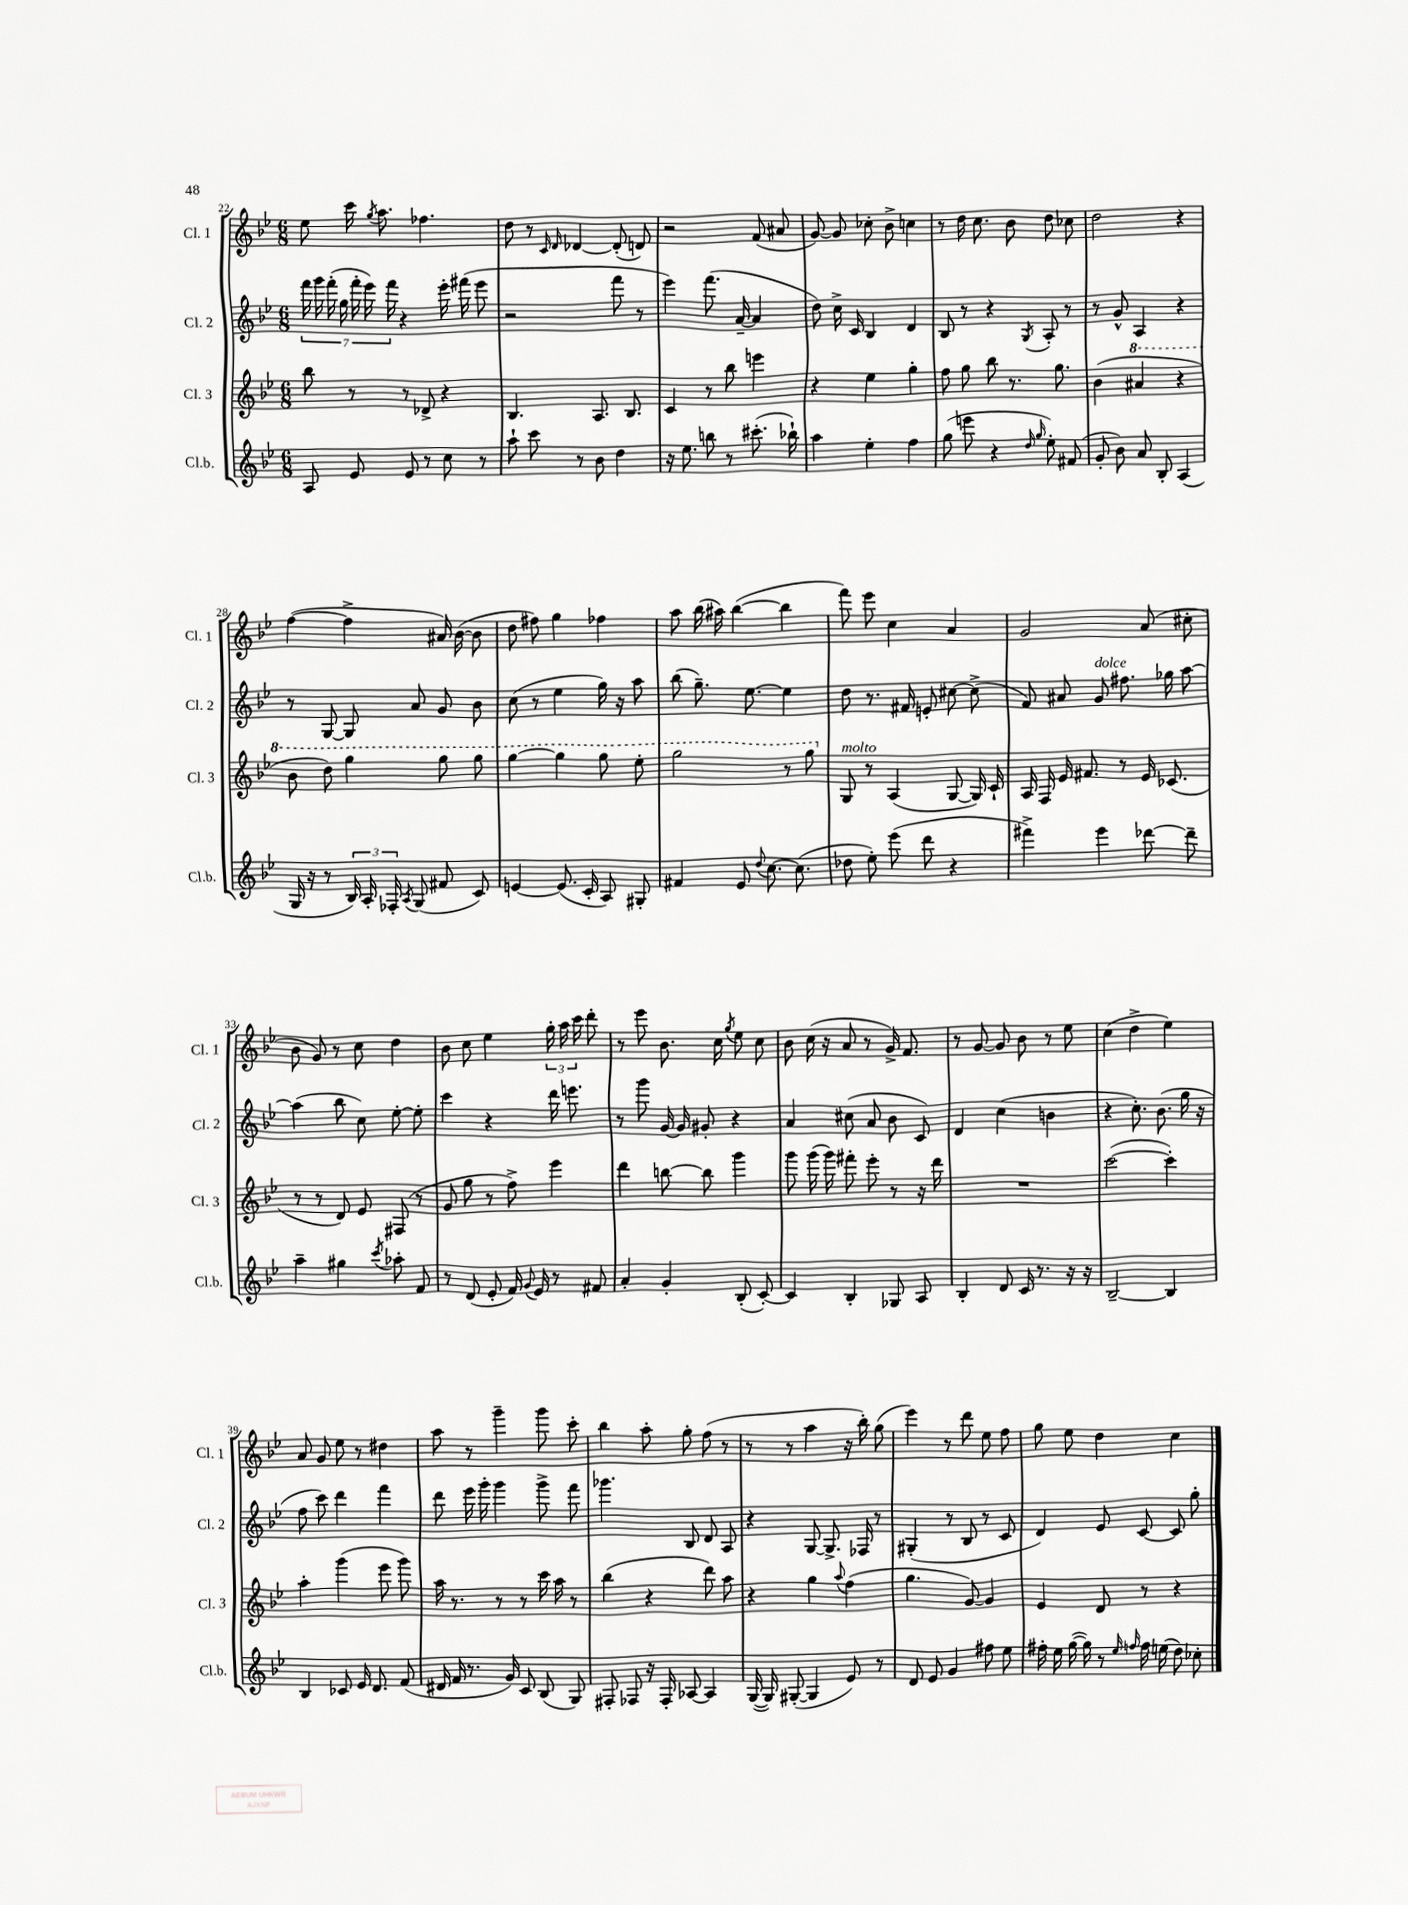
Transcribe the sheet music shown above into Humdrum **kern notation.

**kern	**kern	**kern	**kern
*part4	*part3	*part2	*part1
*staff4	*staff3	*staff2	*staff1
*I"Cl.b.	*I"Cl. 3	*I"Cl. 2	*I"Cl. 1
*I'Cl.b.	*I'Cl. 3	*I'Cl. 2	*I'Cl. 1
*clefG2	*clefG2	*clefG2	*clefG2
*k[b-e-]	*k[b-e-]	*k[b-e-]	*k[b-e-]
*M6/8	*M6/8	*M6/8	*M6/8
=22	=22	=22	=22
8A/	8bb-\	28fff\	8ee-\
.	.	28ggg\	.
.	.	(28fff'\	.
.	.	28gg\	.
8e-/	8r	.	16ccc\
.	.	28fff'\	.
.	.	28eee-\)	.
.	.	.	8qgg/
.	.	.	8.aa\
.	.	28fff\	.
8e-/	8r	4r	.
8r	8d-X^/	.	4.ff-X\
8cc\	4r	16eee-'\	.
.	.	(16fff#X\	.
8r	.	8eee-\	.
=23	=23	=23	=23
8aa`\	4.B-/	2r	8dd\
8ccc\	.	.	8r
.	.	.	16qqc/
.	.	.	16qqd/
8r	.	.	[4d-X/
8b-\	8.A/	.	.
4dd\	.	8fff\	(8d-'/]
.	8.B-/	.	.
.	.	8r	8dn/)
=24	=24	=24	=24
16r	4c/	4eee-\)	2r
8.ee-\	.	.	.
8bbn\	8r	(8.fff\	.
8r	8bb-\	.	.
.	.	[16a~/	.
(8.ccc#X'\	4eeen\	4a/]	(8f/
.	.	.	8a#X/
16bb-X`\)	.	.	.
=25	=25	=25	=25
4aa\	4r	8dd\)	[8g/)
.	.	16cc^\	8g/]
.	.	16c/	.
4ee-'\	4ee-\	4B-/	8cc-X'\
.	.	.	8b-^\
4ff\	4gg'\	4d/	4ccn\
=26	=26	=26	=26
(8gg\	8ff\	8B-/	8r
8eeen\	8gg\	8r	16dd\
.	.	.	8.cc\
4r	8bb-\	4r	.
.	8.r	.	8b-\
16qqdd/	.	.	.
16qqgg/	.	8qG/	.
8ee-'\)	.	8A'/	8dd\
.	8.gg\	.	.
(8f#X/	.	8r	8cc-X\
=27	=27	=27	=27
8g'/	(4b-\	8r	2dd\
8b-\)	.	8g^^/	.
*	*8va	*	*
8a/	4aa#X/	4A/	.
8B-'/	.	.	.
(4A/	4r	4r	4r
!!LO:LB:g=z
=28	=28	=28	=28
16G/	8bb-\	8r	([4ff\
16r	.	.	.
8r	8ddd\)	[8G/	.
24B-/)	4ggg\	8G/]	4ff^\]
24A'/	.	.	.
24F-X'/	.	.	.
8qA/	.	.	.
(8G/	.	8a/	.
8f#X/	8ggg\	8g/	16a#X/)
.	.	.	([16b-\
8c/)	8ggg\	8b-\	8b-\]
=29	=29	=29	=29
[4en/	[4ggg\	(8cc\	8dd\
.	.	8r	8ff#X\)
(8.e/]	4ggg\]	4ee-\	4gg\
16c'/	.	.	.
8A/)	8ggg\	16gg\)	4ff-X\
.	.	16r	.
8G#X'/	8eee-'\	8aa\	.
=30	=30	=30	=30
4f#X/	2ggg\	(8bb-\	8aa\
.	.	8.gg~\)	(16bb-\
.	.	.	16aa#X\)
8e-/	.	.	([4bb-\
.	.	[8.ee-\	.
8qqdd/	.	.	.
[8.cc\	.	.	.
.	8r	4ee-\]	4bb-\]
(8.cc\]	.	.	.
.	8ggg\	.	.
=31	=31	=31	=31
*	*X8va	*	*
!	!LO:TX:a:i:t=molto	!	!
8dd-X\	8G/	8dd\	8fff\)
8ee-'\)	8r	8.r	8eee-\
(8eee-\	(4A/	.	4cc\
.	.	16f#X/	.
8ddd\	.	8en'/	.
4r	[8G/	[8cc#X\	4a/
.	16G/])	(8cc#^\]	.
.	16c`/	.	.
=32	=32	=32	=32
4fff#X^\)	16A/	8f/)	2g/
.	16F/	.	.
.	16e-/	8a#X/	.
.	8.f#X/	.	.
!	!	!LO:TX:a:i:t=dolce	!
4eee-\	.	8g/	.
.	8r	8.ff#X\	.
[8ddd-X\	16e-/	.	(8a/
.	(8.c-X/	16gg-X\	.
8ddd-~\]	.	[8aa\	8cc#X'\
!!LO:LB:g=z
=33	=33	=33	=33
4aa~\	8r	(4aa\]	8b-\
.	8r	.	8g/)
4gg#X\	8d/)	8bb-\	8r
.	8e-/	8cc\)	8cc\
8qccc/	.	.	.
8aa-X'\	(8F#X/	[8ee-'\	4dd\
8f/	8r	8ee-'\]	.
=34	=34	=34	=34
8r	8g/	4ccc\	8b-\
(8d/	8gg\	.	8cc\
8e-'/	8r	4r	4ee-\
16f/)	8ff^\)	.	.
8qqg/	.	.	.
16e-/	.	.	.
8r	4eee-\	16ddd\	24gg'\
.	.	.	24aa\
.	.	8.eeen\	.
.	.	.	24ccc\
8f#X/	.	.	8ddd'\
=35	=35	=35	=35
4a'/	4ddd\	8r	8r
.	.	8ggg\	8eee-\
4g'/	[8bbn\	[16g/	8.b-\
.	.	16g/]	.
.	8bb\]	8g#X'/	.
.	.	.	16cc\
.	.	.	8qgg/
(8B-'/	4ggg\	4r	8ee-\
[8c'/)	.	.	8cc\
=36	=36	=36	=36
4c/]	8ggg\	4a/	8b-\
.	(16ggg\	.	(16cc\
.	16ggg\)	.	16r
4B-'/	8fff#X'\	(8cc#X\	8a/
.	8eee-'\	8a/	8r
8G-X/	8r	8b-\	16g^/)
.	.	.	8.f/
8A/	16r	8c/)	.
.	16ddd\	.	.
=37	=37	=37	=37
4B-'/	2.r	4d/	8r
.	.	.	[8g/
8d/	.	(4cc\	8g/]
16c/	.	.	8b-\
8.r	.	.	.
.	.	4bn\	8r
16r	.	.	8ee-\
16r	.	.	.
=38	=38	=38	=38
[2B-~/	([2ccc\	4r	(4cc\
.	.	8.cc'\)	4dd^\
.	.	(8.b-\	.
4B-/]	4ccc'\])	.	4ee-\)
.	.	16gg\	.
.	.	16r	.
!!LO:LB:g=z
=39	=39	=39	=39
4B-/	4aa'\	8ff\	8a/
.	.	8ccc\)	8g/
8c-X/	(4ggg\	4ddd\	8ee-\
16e-/	.	.	8r
8.d/	.	.	.
.	8eee-\	4fff\	4dd#X\
(8f/	8ggg\)	.	.
=40	=40	=40	=40
16d#X/	16aa\	8ddd\	8aa\
16f/	8.r	.	.
8.r	.	16eee-\	8r
.	.	16ggg'\	.
.	8r	4ggg\	4ggg~\
16g/)	.	.	.
8c/	8r	.	.
(8B-/	16ccc\	8ggg^\	8ggg\
.	16aa\	.	.
8G/)	8r	8fff\	8ccc'\
=41	=41	=41	=41
8F#X'/	(4bb-\	4.ggg-X\	4bb-\
8F-X/	.	.	.
16r	4r	.	8aa'\
16F-'/	.	.	.
[8A-X/	.	8B-/	8gg'\
4A-/]	8ddd\)	8d/	(8ff\
.	8aa\	8A/	8r
=42	=42	=42	=42
([16G/	4r	4r	8r
16G/])	.	.	.
([8G#X'/	.	.	8r
4G#/]	4gg\	[8G/	4aa\
.	.	8.G^/]	.
.	8qqaa/	.	.
8e-/)	(4ff\	.	16r
.	.	16F-X/	16bb-'\)
8r	.	8r	(8gg\
=43	=43	=43	=43
8d/	4.gg\	(4G#X'/	4eee-\)
8e-/	.	.	.
4g/	.	8r	8r
.	[8g/)	8B-/	8ddd\
8ff#X\	4g/]	8r	8ee-\
8ee-\	.	8c/	8ff\
=44	=44	=44	=44
16ff#X'\	4e-/	4d/)	8gg\
16ee-\	.	.	.
([16gg\	.	.	8ee-\
16gg\])	.	.	.
8r	8d/	8e-/	4dd\
16qqee-/	.	.	.
16qqffn/	.	.	.
16ff\	8r	[8c/	.
(16een\	.	.	.
8dd\)	4r	8c/]	4cc\
8cc-X'\	.	8gg'\	.
==	==	==	==
*-	*-	*-	*-
